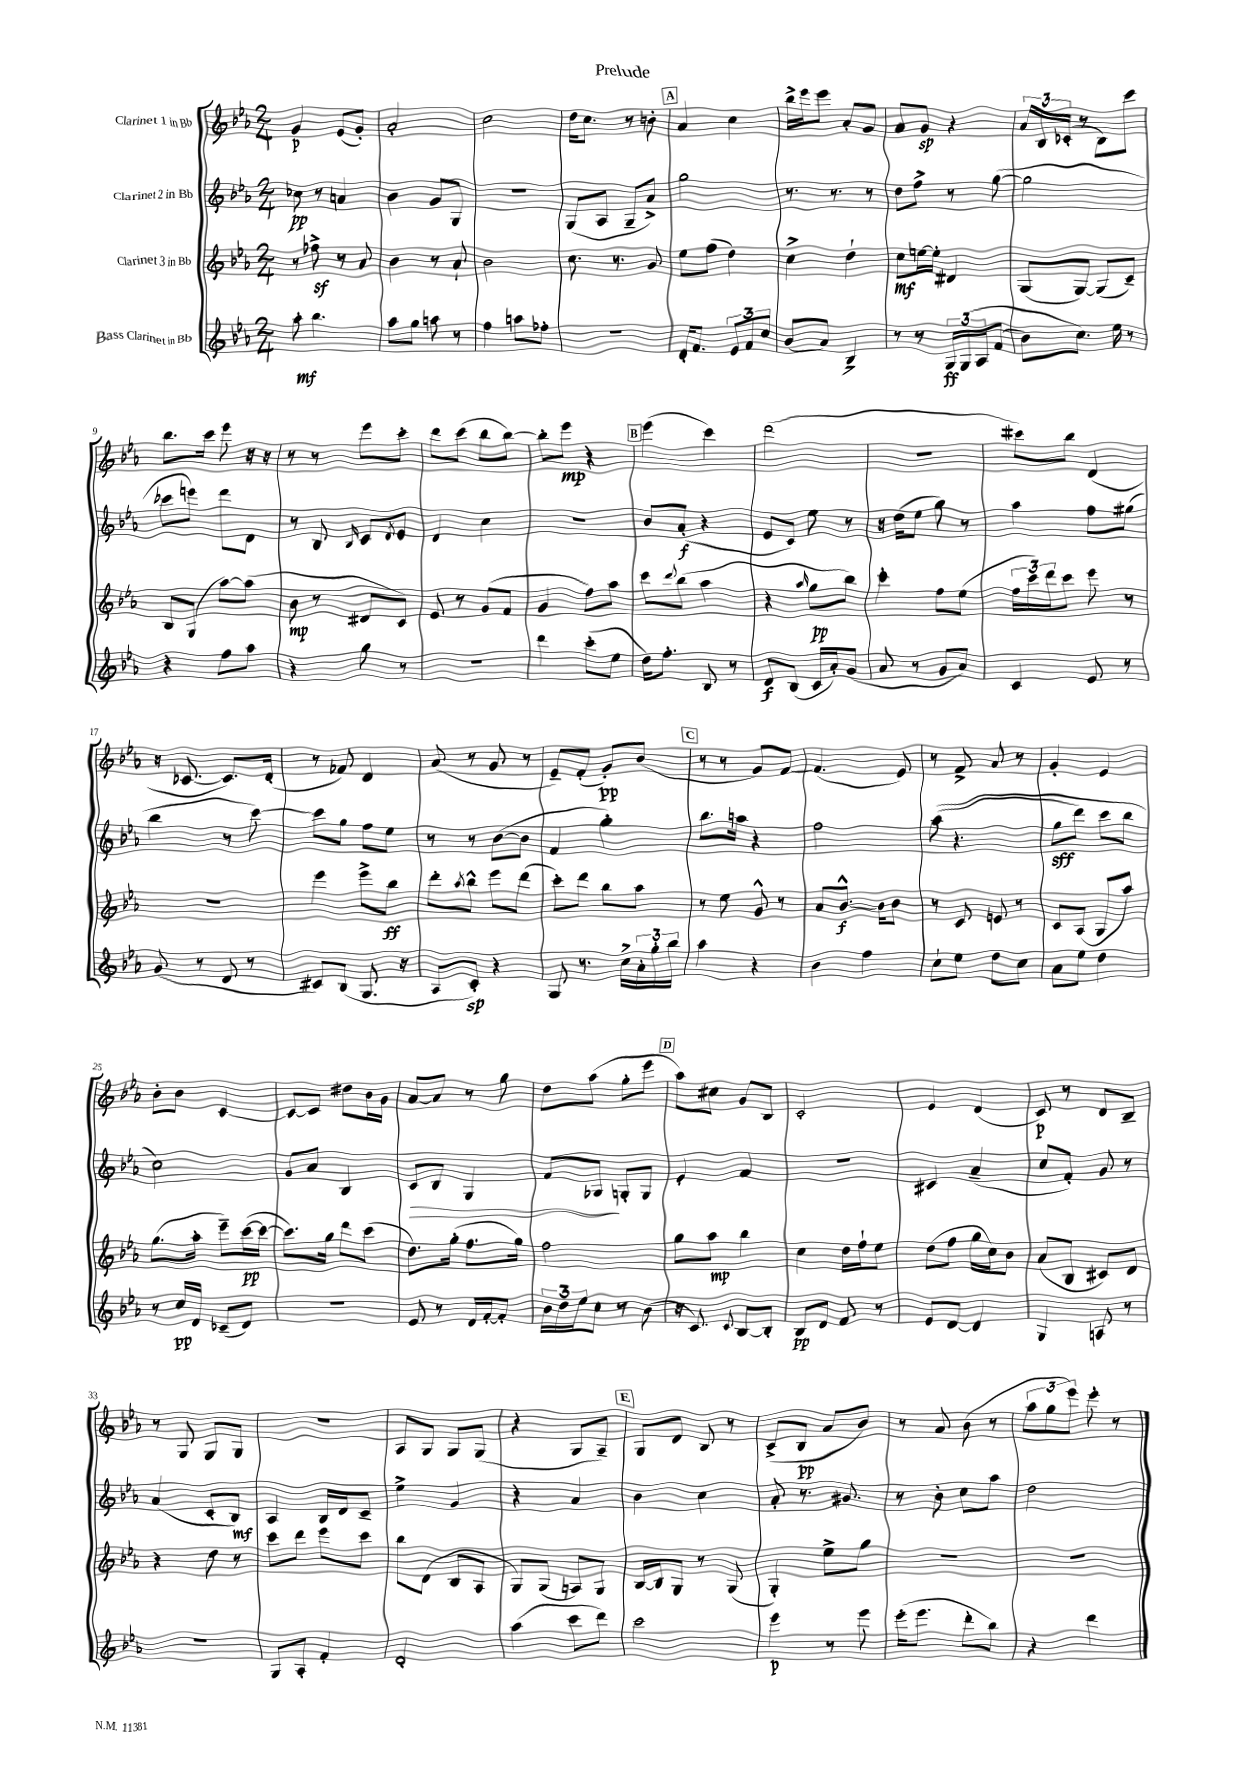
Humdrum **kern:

**kern	**kern	**kern	**kern
*staff4	*staff3	*staff2	*staff1
*clefG2	*clefG2	*clefG2	*clefG2
*k[b-e-a-]	*k[b-e-a-]	*k[b-e-a-]	*k[b-e-a-]
*M2/4	*M2/4	*M2/4	*M2/4
8aa-'\	8r	8cc-\	4g/
4.bb-\	8ff-^\	8r	.
.	8r	4a/	(8e-/L
.	8a-/	.	8g'/J)
=	=	=	=
8aa-\L	4b-\	4b-\	2a-'/
8gg\J	.	.	.
8aa\	8r	8g/L	.
8r	8a-`/	8G/J	.
=	=	=	=
4ff\	2b-\	2r	2cc\
8aa\L	.	.	.
8ff-'\J	.	.	.
=	=	=	=
2r	8.cc\	(8G/L	16dd\LK
.	.	.	8.cc\J
.	.	8A-/J	.
.	8.r	.	.
.	.	8G~/L	8r
.	8g/	8a-^/J)	8b'\
=	=	=	=
16d'/LK	8ee-\L	2gg\	4a-/
8.f/J	.	.	.
.	(8ff\J	.	.
12e-/L	4dd\)	.	4cc\
12f/	.	.	.
12cc/J	.	.	.
=	=	=	=
(8b-/L	4cc^\	8.r	16bb-^\LL
.	.	.	16eee-\J
8a-/J)	.	.	8eee-\J
.	.	8.r	.
4B-^/	4dd`\	.	8a-'/L
.	.	8r	8g/J
=	=	=	=
8r	8cc\L	8dd\L	8a-/L
8r	[16ee\L	8ff^\J	8g/J
.	16ee'\]JJ	.	.
24G/LL	4d#/	8r	4r
&(24G/	.	.	.
24A-/J	.	.	.
(8f/J	.	([8gg\	.
=	=	=	=
8b-\L)	(8G/L	2gg\]	24a-/LL
.	.	.	24B-/
.	.	.	(24c-'/JJ
8.cc\J&)	[8G/J)	.	8r
.	(8G/]L	.	8B-\L)
16ee-\	.	.	.
8r	8c~/J)	.	8ccc\J
=	=	=	=
4r	8B-/L	8ccc-\L	8.bb-\L
.	(8G/J	8eee\J)	.
.	.	.	16ccc\Jk
8ff\L	[8aa-\L)	8ddd\L	8eee-\
8aa-\J	(8aa-\]J	8d\J	16r
.	.	.	16r
=	=	=	=
4r	8b-\	8r	8r
.	8r	8B-/	8r
.	.	16qqB-/	.
8gg\	8d#/L	8c/L	8eee-\L
.	.	8qd/	.
8r	8c/J)	8e-/J	8ccc'\J
=	=	=	=
2r	8e-/	4d/	8ddd\L
.	8r	.	(8ccc\J
.	(8g/L	4cc\	8bb-\L
.	8f/J	.	[8bb-\J)
=	=	=	=
4ddd\	4g/	2r	8bb-'\]L
.	.	.	8eee-\J
(8ccc'\L	8ff\L)	.	4r
8ee-\J	8aa-\J	.	.
=	=	=	=
16dd\LK)	8ccc\L	8b-/L	(4eee-\
8.ff'\J	.	.	.
.	8qqddd/	.	.
.	(8bb-\J	(8a-'/J	.
8B-/	4aa-\	4r	4ccc\)
8r	.	.	.
=	=	=	=
8d/L	4r	8e-/L	(2ddd\
(8B-/J	.	8c/J)	.
.	16qqaa-/	.	.
16c/LL	8gg\L	8ee-\	.
16a-'/J)	.	.	.
(8g/J	8bb-\J)	8r	.
=	=	=	=
8a-/	4ccc'\	16r	2r
.	.	(16dd\LK	.
8r	.	8ee-\J	.
8g/L	8ff\L	8gg\)	.
8a-/J)	(8ee-\J	8r	.
=	=	=	=
4c/	24ff\LL	4aa-\	8ccc#\L)
.	24ccc\)	.	.
.	24ddd\J	.	.
.	8ccc\J	.	8bb-\J
8e-/	8eee-\	8ff\L	(4d/
8r	8r	(8gg#\J	.
=	=	=	=
(8g/	2r	4bb-\	16r
.	.	.	[8.c-/
8r	.	.	.
8d/	.	8r	8.c-/]L)
8r	.	[8ccc\)	.
.	.	.	(16d'/Jk
=	=	=	=
8c#/L)	4eee-\	8ccc\]L	8r
(8B-/J	.	8gg\J	8f-/)
8.G/	8eee-^\L	8ff\L	4d/
.	8bb-\J	8ee-\J	.
16r	.	.	.
=	=	=	=
8A-/L	8ddd'\L	8r	(8a-/
.	8qaa-/	.	.
8c'/J)	8bb-^^\J	8r	8r
4r	8eee-\L	([8b-\L	8g/
.	(8ddd\J	8b-\]J	8r
=	=	=	=
8G/	8ccc'\L)	4f/	8e-~/L)
8.r	8ddd\J	.	(8f'/J
.	8bb-\L	4gg'\)	8g'/L)
16cc^\LL	.	.	.
24a-'\	8aa-\J	.	(8b-/J
24gg'\	.	.	.
24bb-\JJ	.	.	.
=	=	=	=
4aa-\	8r	8.bb-\L	8r
.	8ee-\	.	8r
.	.	16aa\Jk	.
4r	8g^^/	4r	8g/L)
.	8r	.	[8f/J
=	=	=	=
4b-\	8a-/L	2ff\	(4.f/]
.	[8.b-^^/J	.	.
4ff\	.	.	.
.	16b-\]LK	.	.
.	8b-\J	.	8e-/)
=	=	=	=
8cc`\L	8r	&((8aa-\	8r
8ee-\J	8c/	4.r	8f^/
8dd\L	8e/	.	8a-/
8cc\J	8r	.	8r
=	=	=	=
8a-\L	8c/L	8gg\L	4g'/
8ee-\J	(8A-/J	8ddd\J)	.
4dd\	8G/L	8ccc\L	4e-/
.	8aa-/J)	8bb-\J	.
=	=	=	=
8r	(8.gg\L	2cc\&)	8b-'\L
16cc/LL	.	.	8b-\J
16d/JJ	16aa-'\Jk	.	.
(8c-~/L	8eee-~\L)	.	[4c/
8d/J)	([16ccc\L	.	.
.	16ccc\_JJ	.	.
=	=	=	=
2r	8.ccc\]L)	8g/L	8c/_L
.	.	8a-/J	8c/]J
.	16gg\Jk	.	.
.	8ddd\L	4B-/	8dd#\L
.	(8ccc\J	.	16b-\L
.	.	.	16g\JJ
=	=	=	=
8e-/	8.dd\L)	8c/L	[8a-/L
8r	.	8B-/J	8a-/]J
.	(16gg'\Jk	.	.
16d/LL	8.ff\L	4G/	8r
[16f'/J	.	.	.
8f'/]J	.	.	8gg\
.	16gg\Jk)	.	.
=	=	=	=
24b-\LL	2ff\	8f/L	8dd\L
24dd\	.	.	.
24ee-\J	.	.	.
8cc\J	.	8G-/J	(8aa-\J
8r	.	8G'/L	8gg'\L
(8b-\	.	8G/J	8eee-\J
=	=	=	=
16r	8gg\L	4e-'/	8aa-\L)
8.c/)	.	.	.
.	8aa-\J	.	8cc#\J
8qqc/	.	.	.
[8B-/L	4bb-\	4f/	8g/L
8B-'/]J	.	.	8B-/J
=	=	=	=
8B-/L	4cc\	2r	2c'/
8d/J	.	.	.
8f/	16dd\LL	.	.
.	16ff`\J	.	.
8r	8ee-\J	.	.
=	=	=	=
8e-/L	(8dd\L	4c#/	4e-/
[8d/J	8ff\J	.	.
4d/]	16gg\LL	(4a-~/	(4d/
.	16cc\J)	.	.
.	8b-\J	.	.
=	=	=	=
4G/	(8a-/L	8cc/L	8c/)
.	8B-/J	8f'/J)	8r
8A/	8c#/L)	8g/	8d/L
8r	8d/J	8r	8B-~/J
=	=	=	=
2r	4r	(4a-/	8r
.	.	.	8G/
.	8dd\	8c'/L	8G/L
.	8r	8B-/J)	8G/J
=	=	=	=
8G/L	8ccc\L	4A-/	2r
8A-'/J	8ddd\J	.	.
4f'/	8eee-\L	16B-/LL	.
.	.	16d/J	.
.	8ccc\J	8c~/J	.
=	=	=	=
2d'/	8bb-\L	4ee-^\	8A-/L
.	(8d\J	.	8G/J
.	8B-/L	4g/	8G/L
.	8A-/J	.	(8G/J
=	=	=	=
(4aa-\	8G/L)	4r	4r
.	(8G/J	.	.
8ccc\L	8A/L)	4a-/	8G/L
8ddd\J)	8G/J	.	8A-~/J)
=	=	=	=
2ccc\	[16B-/LL	4b-\	8G/L
.	16B-/]J	.	.
.	8G/J	.	8d/J
.	8r	4cc\	8B-/
.	(8G/	.	8r
=	=	=	=
4eee-\	4G'/)	8a-'/	(8c^/L
.	.	8.r	8B-/J
8r	8ee-^\L	.	8a-/L
.	.	8.g#/	.
8eee-\	8gg\J	.	8b-/J)
=	=	=	=
(16eee-'\LK	2r	8r	8r
8.eee-\J	.	.	.
.	.	8b-'\	8a-/
8ddd'\L	.	8cc\L	(8b-\
8bb-\J)	.	8aa-\J	8r
=	=	=	=
4r	2r	2dd\	12aa-\L
.	.	.	12gg\
.	.	.	12eee-\J)
4ddd\	.	.	8eee-'\
.	.	.	8r
==	==	==	==
*-	*-	*-	*-
